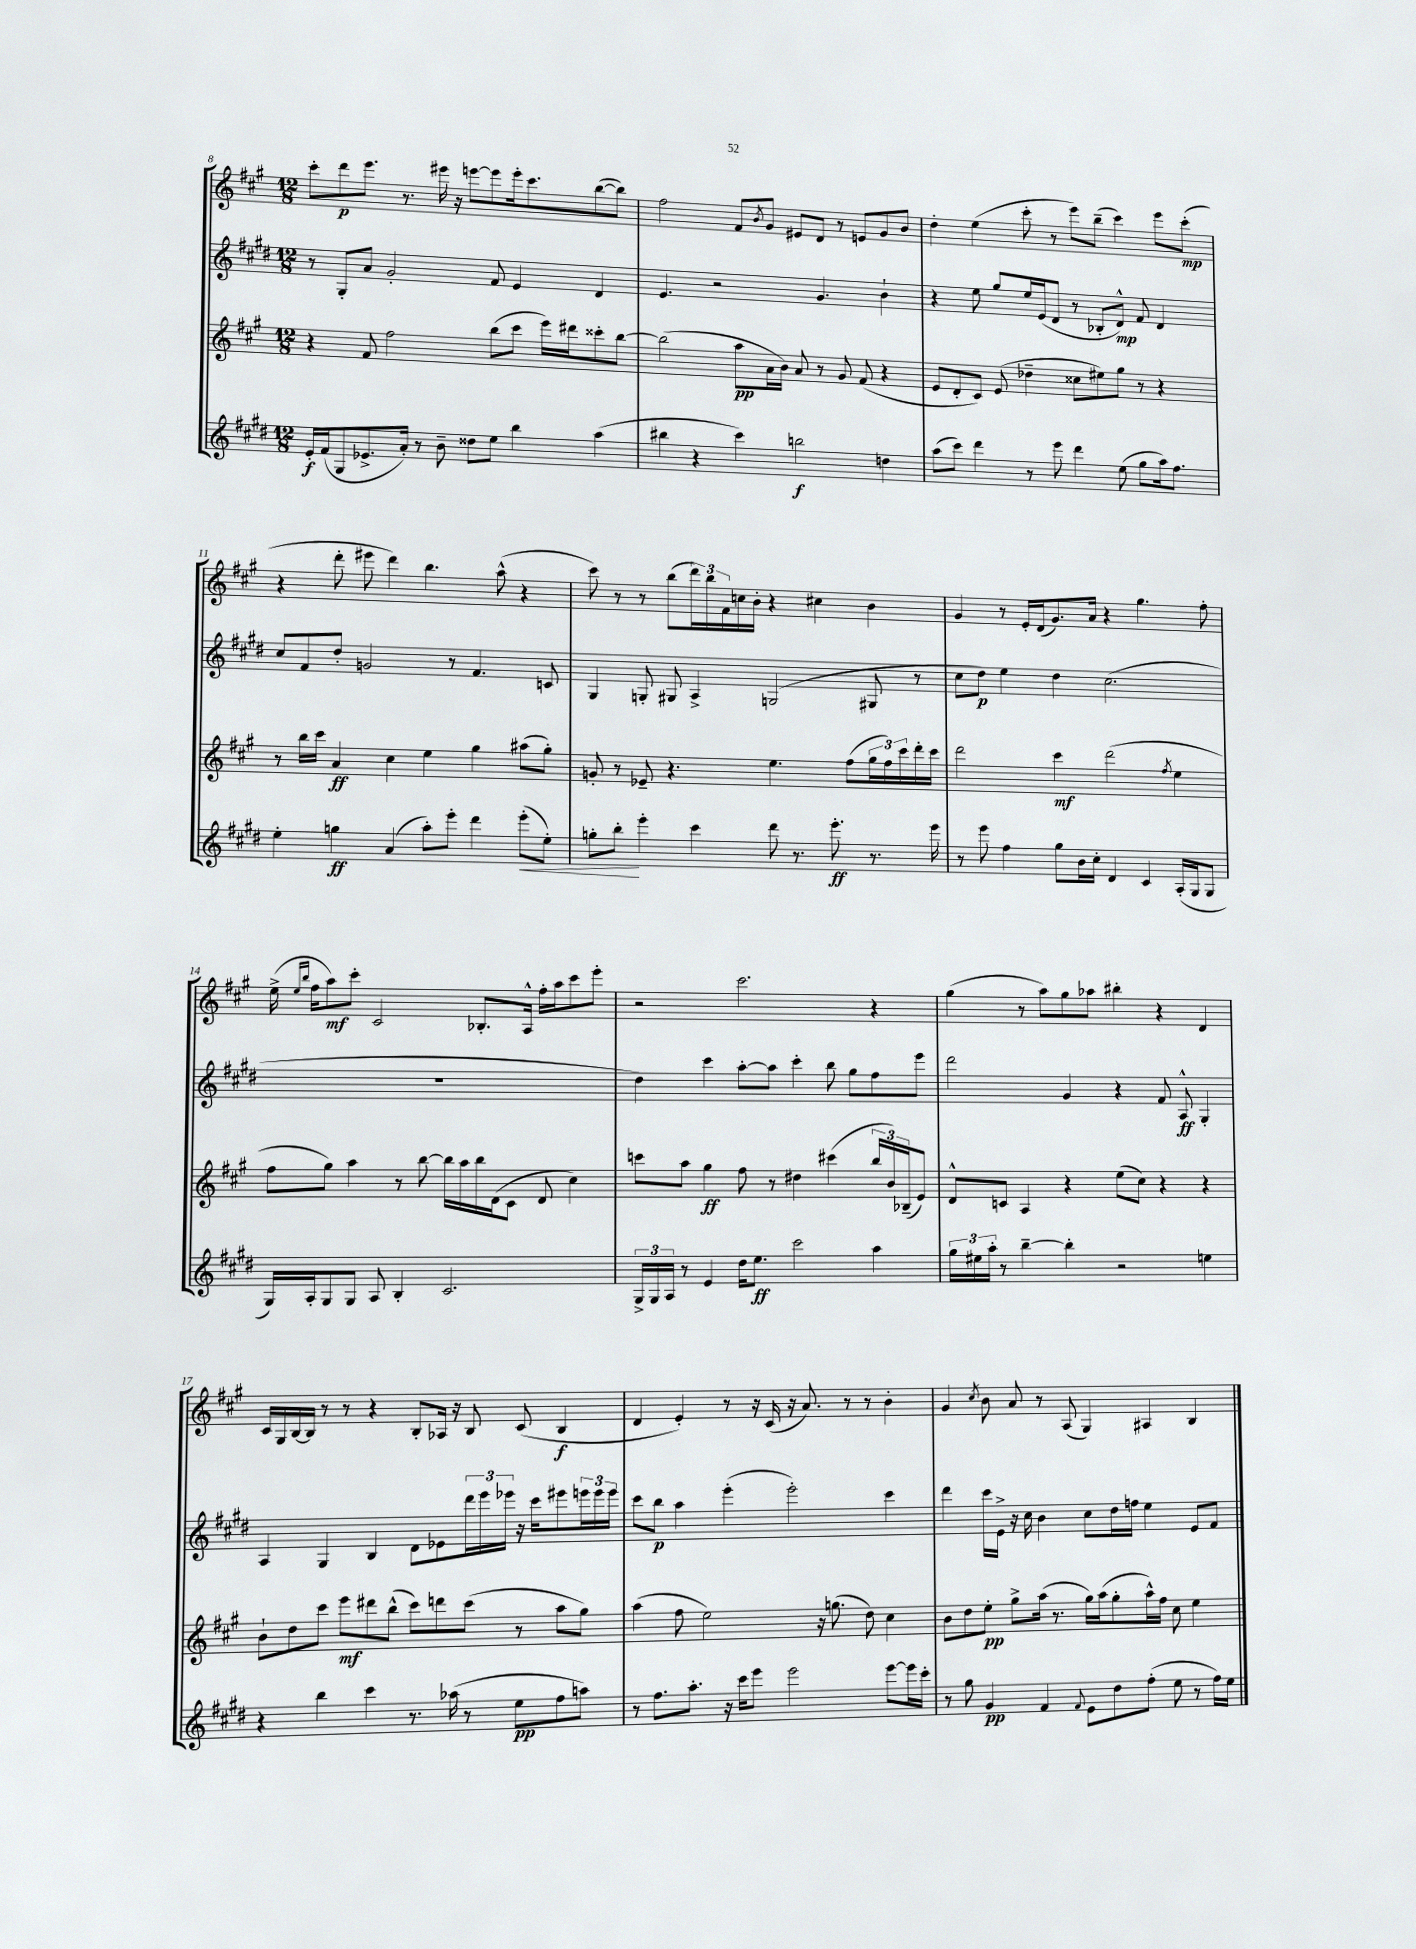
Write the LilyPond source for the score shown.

<<
\new StaffGroup <<
\new Staff = "s0" {
    \clef treble \key a \major \numericTimeSignature \time 12/8
    cis'''8-. d'''8\p e'''8. r8. eis'''16 r16 e'''8~ e'''8 e'''16-. cis'''8. b''8~( b''8) |
    fis''2 fis'8 \acciaccatura { b'8 } gis'8 eis'8 d'8 r8 e'8 gis'8 b'8 |
    d''4-. e''4( cis'''8-. r8 e'''8) b''8--( cis'''4) e'''8 cis'''8-.\mp( |
    r4 d'''8-. eis'''8 d'''4) b''4. a''8-^( r4 |
    cis'''8) r8 r8 b''8( \tuplet 3/2 { d'''16) b''16 fis'16 } c''16 b'16-. r4 cis''4 b'4 |
    gis'4 r8 e'16-. d'16( gis'8.) a'16 r4 gis''4. fis''8-. |
    e''16->( \grace { e''16 b''16 } fis''16 a''8\mf) cis'''8-. cis'2 bes8.-. a16-^ fis''16-. a''16 cis'''8 e'''8-. |
    r2 cis'''2. r4 |
    gis''4( r8 a''8) gis''8 aes''8 bis''4-. r4 d'4 |
    cis'16 gis16 b16~ b16 r8 r8 r4 b8-. aes16 r16 b8 cis'8( b4\f |
    d'4 e'4-.) r8 r16 cis'16( r16 a'8.) r8 r8 b'4-. |
    gis'4 \acciaccatura { cis''8 } b'8 a'8 r8 a8( gis4) ais4 b4 \bar "|." |
}
\new Staff = "s1" {
    \clef treble \key e \major \numericTimeSignature \time 12/8
    r8 gis8-. a'8 gis'2-. fis'8 e'4 dis'4 |
    e'4. r2 gis'4. b'4-! |
    r4 e''8 gis''8 e''16 e'16( dis'8 r8 bes8-. dis'8-^\mp) fis'8 dis'4 |
    cis''8 fis'8 dis''8-. g'2 r8 fis'4. c'8 |
    gis4 g8-. gis8 a4-> g2( gis8 r8 |
    cis''8 dis''8\p) e''4 dis''4 cis''2.( |
    R1. |
    dis''4) cis'''4 a''8~-. a''8 cis'''4-. b''8 gis''8 fis''8 e'''8 |
    dis'''2 gis'4 r4 fis'8 a8-^\ff gis4-. |
    a4 gis4 b4 dis'8 ees'8 \tuplet 3/2 { dis'''16 e'''16 ees'''16 } r16 cis'''16 eis'''8 \tuplet 3/2 { e'''16 e'''16 e'''16 } |
    cis'''8 b''8\p a''4 e'''4-.( e'''2-.) cis'''4 |
    dis'''4 cis'''16 e'16-> r16 cis''16 b'4 cis''8 dis''16 f''16 e''4 e'8 fis'8 \bar "|." |
}
\new Staff = "s2" {
    \clef treble \key a \major \numericTimeSignature \time 12/8
    r4 fis'8 fis''2 b''8( cis'''8 e'''16) dis'''16 cisis'''8-. b''8~ |
    b''2( a''8\pp a'16 b'16) a'8 r8 gis'8 fis'8( r4 |
    e'8 d'8-. cis'8) e'8( des''4-- cisis''8 eis''8) gis''8 r8 r4 |
    r8 b''16 cis'''16 a'4\ff cis''4 e''4 gis''4 ais''8( gis''8-.) |
    g'8-. r8 ees'8-- r4. e''4. fis''8( \tuplet 3/2 { gis''16 fis''16) cis'''16 } d'''16-. cis'''16 |
    d'''2 cis'''4\mf d'''2( \acciaccatura { fis''8 } e''4 |
    fis''8 gis''8) a''4 r8 b''8~ b''16 a''16 b''16 d'16( cis'8 d'8 cis''4) |
    c'''8 a''8 gis''4\ff fis''8 r8 dis''4 cis'''4( \tuplet 3/2 { b''16 b'16) bes16--( } e'8) |
    d'8-^ c'8 a4 r4 e''8( cis''8) r4 r4 |
    b'8-! d''8 cis'''8 e'''8\mf dis'''8 b''8-^( cis'''8) d'''8 cis'''8( r8 a''8 gis''8) |
    a''4( fis''8 e''2) r16 g''8.( d''8) cis''4 |
    b'8 d''8 e''8-.\pp gis''8-> a''16( r8. gis''16) a''16( gis''8-. a''16-^) fis''16 cis''8 e''4 \bar "|." |
}
\new Staff = "s3" {
    \clef treble \key e \major \numericTimeSignature \time 12/8
    e'16-.\f fis'16( gis8 ees'8.-> a'16-.) r8 b'8-- disis''8 e''8 b''4 a''4( |
    bis''4 r4 cis'''4) b''2\f d''4 |
    a''8( cis'''8) dis'''4 r8 e'''8 dis'''4 e''8( gis''8 a''16) fis''8. |
    e''4-. g''4\ff a'4( a''8-.) e'''8-. dis'''4 e'''8-.\<( e''8-.) |
    g''8-. b''8-.\! e'''4-. cis'''4 dis'''8 r8. e'''8.-.\ff r8. e'''16 |
    r8 e'''8 fis''4 gis''8 b'16 cis''16-. dis'4 cis'4 a16-.( gis16 gis8 |
    gis16) a16-. gis8 gis8 a8 b4-. cis'2. |
    \tuplet 3/2 { gis16-> gis16 a16 } r8 e'4 dis''16 e''8.\ff cis'''2 a''4 |
    \tuplet 3/2 { gis''16 eis''16 a''16-. } r8 b''4~-- b''4-. r2 e''4 |
    r4 b''4 cis'''4 r8. aes''16( r8 e''8\pp fis''8 a''8) |
    r8 fis''8. a''8.-. r16 cis'''16 e'''8 e'''2 e'''8~ e'''16 cis'''16-. |
    r8 gis''8 gis'4\pp fis'4 \appoggiatura { fis'8 } e'8 dis''8 fis''8-.( e''8 r8 fis''16) e''16 \bar "|." |
}
>>
>>
\layout { \context { \Score currentBarNumber = #8 } }
